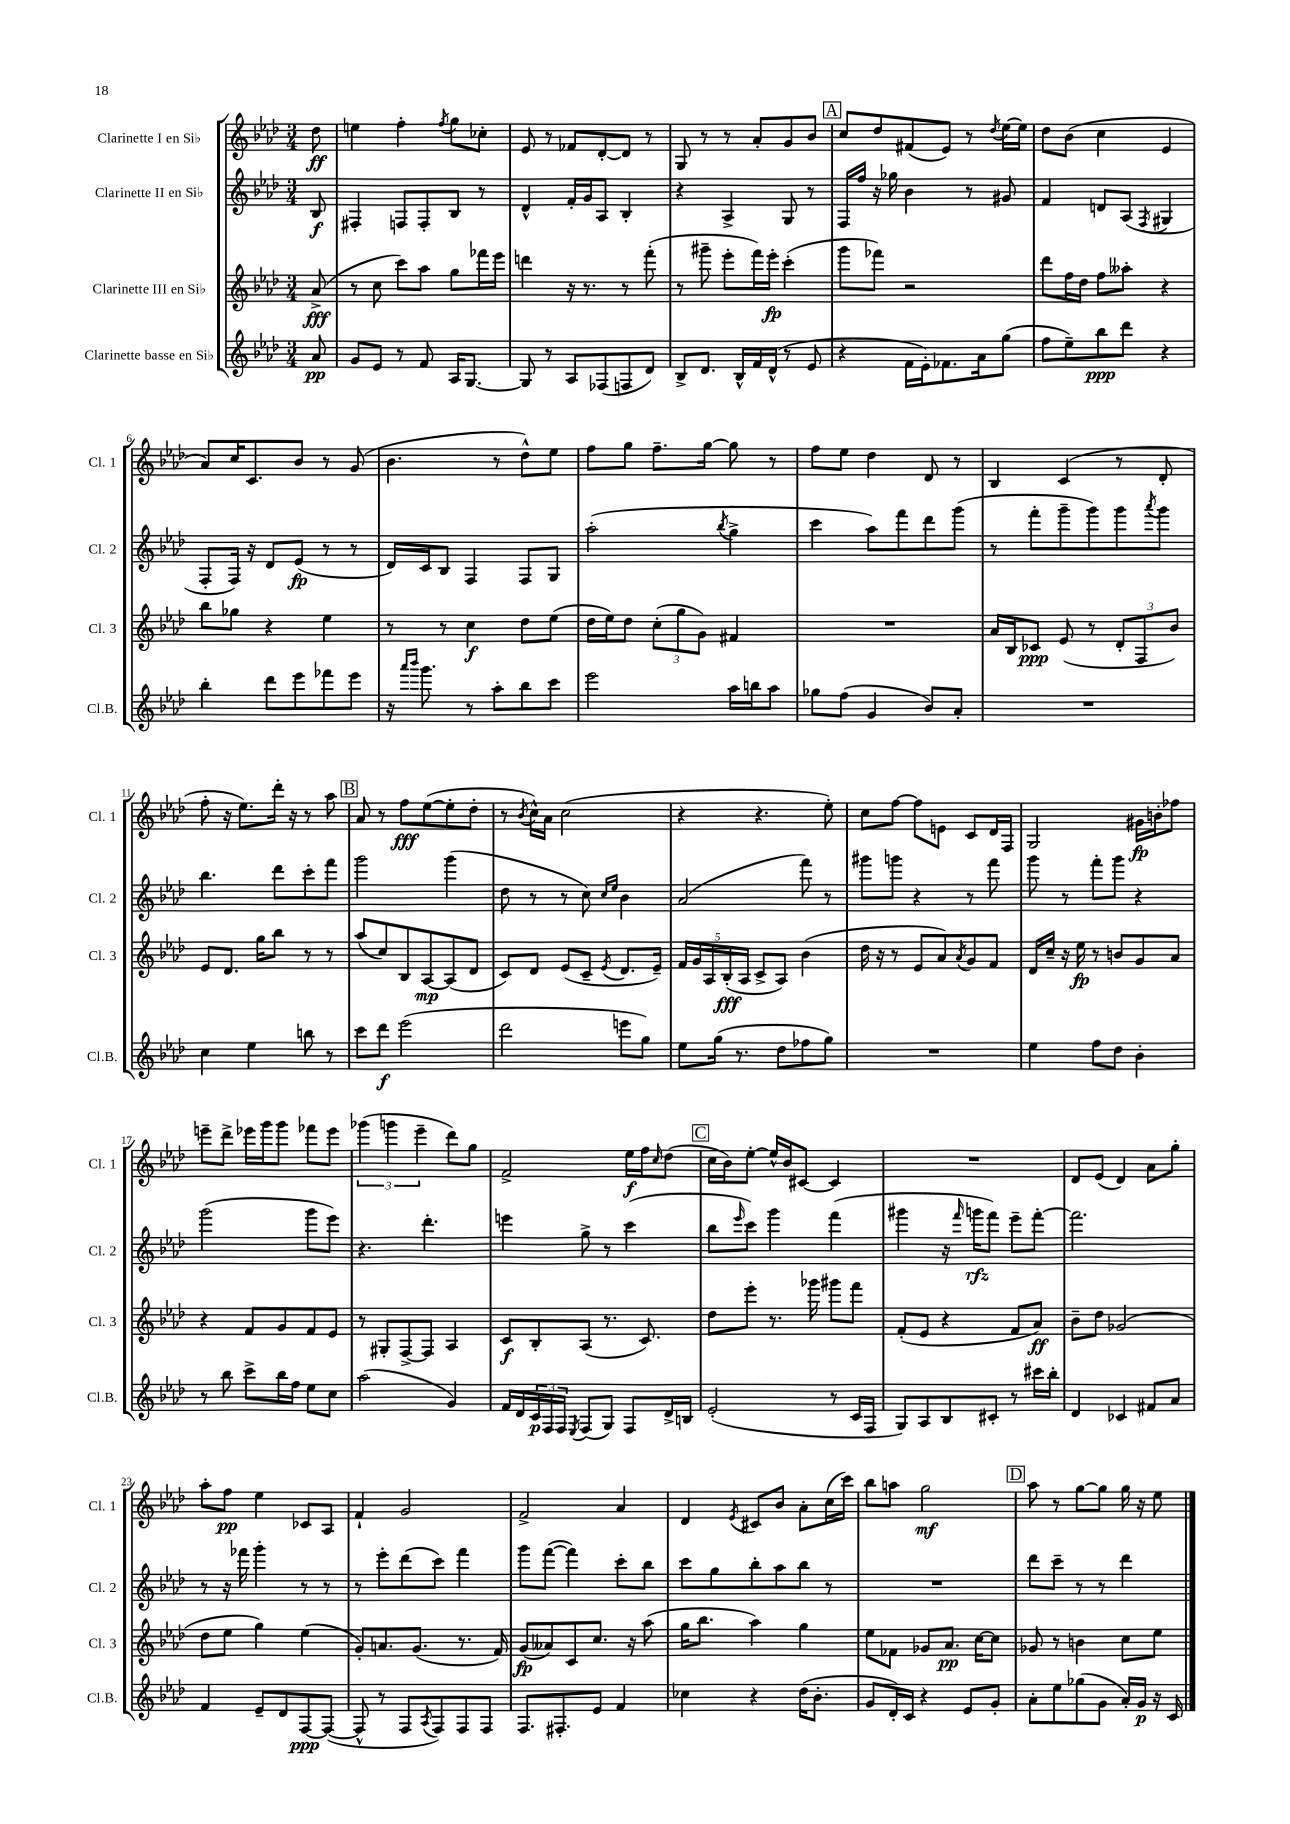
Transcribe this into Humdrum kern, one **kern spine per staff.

**kern	**dynam	**kern	**dynam	**kern	**dynam	**kern	**dynam
*part4	*part4	*part3	*part3	*part2	*part2	*part1	*part1
*staff4	*staff4	*staff3	*staff3	*staff2	*staff2	*staff1	*staff1
*I"Clarinette basse en Si♭	*	*I"Clarinette III en Si♭	*	*I"Clarinette II en Si♭	*	*I"Clarinette I en Si♭	*
*I'Cl.B.	*	*I'Cl. 3	*	*I'Cl. 2	*	*I'Cl. 1	*
*clefG2	*	*clefG2	*	*clefG2	*	*clefG2	*
*k[b-e-a-d-]	*	*k[b-e-a-d-]	*	*k[b-e-a-d-]	*	*k[b-e-a-d-]	*
*M3/4	*	*M3/4	*	*M3/4	*	*M3/4	*
=	=	=	=	=	=	=	=
8a-/	pp	(8a-^/	fff	8B-/	f	8dd-\	ff
=1	=1	=1	=1	=1	=1	=1	=1
8g/L	.	8r	.	4F#X'/	.	4een\	.
8e-/J	.	8cc\	.	.	.	.	.
8r	.	8ccc\L)	.	8Fn/L	.	4ff'\	.
8f/	.	8aa-\J	.	8F'/	.	.	.
.	.	.	.	.	.	8qff/	.
16A-/KL	.	8gg\L	.	8B-/J	.	8gg\L	.
[8.G/J	.	.	.	.	.	.	.
.	.	16fff-X\L	.	8r	.	8cc-X'\J	.
.	.	16eee-\JJ	.	.	.	.	.
=2	=2	=2	=2	=2	=2	=2	=2
8G/]	.	4dddn\	.	4d-^^/	.	8e-/	.
8r	.	.	.	.	.	8r	.
8A-/L	.	16r	.	16f'/LL	.	8f-X/L	.
.	.	8.r	.	16g/J	.	.	.
(8F-X/	.	.	.	8A-/J	.	[8d-'/	.
8Fn/	.	8r	.	4B-'/	.	8d-/J]	.
8d-/J)	.	(8fff'\	.	.	.	8r	.
=3	=3	=3	=3	=3	=3	=3	=3
8B-^/L	.	8r	.	4r	.	8G/	.
8.d-/J	.	8ggg#X~\	.	.	.	8r	.
.	.	8eee-'\L	.	4A-^/	.	8r	.
16B-^^/LL	.	.	.	.	.	.	.
16f/	.	16fff\L)	.	.	.	8a-'/L	.
(16d-^^/JJ	.	16eee-'\JJ	fp	.	.	.	.
8r	.	(4ccc'\	.	8G/	.	8g/	.
8e-/	.	.	.	8r	.	8b-/J	.
!!LO:REH:place=s1:t=A
=4	=4	=4	=4	=4	=4	=4	=4
4r	.	8ggg\L	.	16F/LL	.	8cc/L	.
.	.	.	.	16ff/JJ	.	.	.
.	.	8fff-X\J)	.	16r	.	8dd-/	.
.	.	.	.	16gg-X\	.	.	.
16f\LL	.	2r	.	4b-\	.	(8f#X/	.
16e-'\J)	.	.	.	.	.	.	.
8.f-X\	.	.	.	.	.	8e-/J)	.
.	.	.	.	8r	.	8r	.
16a-\k	.	.	.	.	.	.	.
.	.	.	.	.	.	8qdd-/	.
(8gg\J	.	.	.	8g#X/	.	[16ee-\LL	.
.	.	.	.	.	.	16ee-\JJ]	.
=5	=5	=5	=5	=5	=5	=5	=5
8ff\L	.	8ddd-\L	.	4f/	.	8dd-\L	.
8ee-~\)	.	16ff\L	.	.	.	(8b-\J	.
.	.	16dd-\JJ	.	.	.	.	.
8bb-\	ppp	8ff\L	.	8dn/L	.	4cc\	.
8ddd-\J	.	8aa--X'\J	.	(8A-/J	.	.	.
.	.	.	.	8qF/	.	.	.
4r	.	4r	.	4G#X/	.	4e-/	.
!!LO:LB:g=z
=6	=6	=6	=6	=6	=6	=6	=6
4bb-'\	.	8bb-\L	.	8F'/L	.	8a-/L)	.
.	.	8gg-X\J	.	16F/Jk)	.	16cc/K	.
.	.	.	.	16r	.	8.c/	.
8ddd-\L	.	4r	.	8d-/L	.	.	.
8eee-\	.	.	.	(8e-/J	fp	8b-/J	.
8fff-X\	.	4ee-\	.	8r	.	8r	.
8eee-\J	.	.	.	8r	.	(8g/	.
=7	=7	=7	=7	=7	=7	=7	=7
16r	.	8r	.	16d-/LL)	.	4.b-\	.
16qqaaa-/LL	.	.	.	.	.	.	.
16qqbbb-/JJ	.	.	.	.	.	.	.
8.ggg\	.	.	.	16c/J	.	.	.
.	.	8r	.	8B-/J	.	.	.
8r	.	4cc\	f	4F/	.	.	.
8aa-'\L	.	.	.	.	.	8r	.
8bb-\	.	8dd-\L	.	8F/L	.	8dd-^^\L)	.
8ccc\J	.	(8ee-\J	.	8G/J	.	8ee-\J	.
=8	=8	=8	=8	=8	=8	=8	=8
2eee-\	.	16dd-\LL	.	(2aa-'\	.	8ff\L	.
.	.	16ee-\J)	.	.	.	.	.
.	.	8dd-\J	.	.	.	8gg\J	.
.	.	(12cc'\L	.	.	.	8.ff~\L	.
.	.	12gg\	.	.	.	.	.
.	.	12g\J)	.	.	.	.	.
.	.	.	.	.	.	[16gg\Jk	.
.	.	.	.	8qbb-/	.	.	.
16aa-\LL	.	4f#X/	.	4gg^\	.	8gg\]	.
16bbn\J	.	.	.	.	.	.	.
8aa-\J	.	.	.	.	.	8r	.
=9	=9	=9	=9	=9	=9	=9	=9
8gg-X\L	.	2.r	.	4ccc\	.	8ff\L	.
(8ff\J	.	.	.	.	.	8ee-\J	.
4g/	.	.	.	8aa-\L)	.	4dd-\	.
.	.	.	.	8fff\	.	.	.
8b-/L)	.	.	.	8ddd-\	.	8d-/	.
8a-'/J	.	.	.	(8ggg\J	.	8r	.
=10	=10	=10	=10	=10	=10	=10	=10
2.r	.	16a-/LL	.	8r	.	4B-/	.
.	.	16B-/J	.	.	.	.	.
.	.	8c-X/J	ppp	8fff'\L	.	.	.
.	.	(8e-/	.	8ggg~\	.	(4c/	.
.	.	8r	.	8ggg\)	.	.	.
.	.	12d-'/L	.	8ggg\	.	8r	.
.	.	12F/	.	.	.	.	.
.	.	.	.	8qaaa-/	.	.	.
.	.	.	.	8ggg\J	.	8d-'/	.
.	.	12b-/J)	.	.	.	.	.
!!LO:LB:g=z
=11	=11	=11	=11	=11	=11	=11	=11
4cc\	.	8e-/L	.	4.bb-\	.	8ff'\	.
.	.	8.d-/J	.	.	.	16r	.
.	.	.	.	.	.	8.ee-\L)	.
4ee-\	.	.	.	.	.	.	.
.	.	16gg\KL	.	.	.	.	.
.	.	8bb-\J	.	8ddd-\L	.	16ddd-'\Jk	.
.	.	.	.	.	.	16r	.
8bbn\	.	8r	.	8ccc'\	.	8r	.
8r	.	8r	.	8fff\J	.	8aa-\	.
!!LO:REH:place=s1:t=B
=12	=12	=12	=12	=12	=12	=12	=12
8ccc\L	.	(8aa-/L	.	2ggg\	.	8a-/	.
8ddd-\J	f	8cc/)	.	.	.	8r	.
(2eee-\	.	8B-/	.	.	.	8ff\L	fff
.	.	[8A-/	mp	.	.	([8ee-\	.
.	.	(8A-/]	.	(4ggg\	.	8ee-'\]	.
.	.	8d-/J	.	.	.	8dd-'\J	.
=13	=13	=13	=13	=13	=13	=13	=13
2ddd-\	.	8c/L)	.	8dd-\	.	8r	.
.	.	.	.	.	.	8qb-/	.
.	.	8d-/J	.	8r	.	16cc^^\LL)	.
.	.	.	.	.	.	16a-\JJ	.
.	.	(8e-/L	.	8r	.	(2cc\	.
.	.	8c~/J	.	8cc\)	.	.	.
.	.	.	.	16qqcc/LL	.	.	.
.	.	8qe-/	.	16qqee-/JJ	.	.	.
8eeen\L	.	8.d-/L	.	4b-\	.	.	.
8gg\J)	.	.	.	.	.	.	.
.	.	16e-~/Jk)	.	.	.	.	.
=14	=14	=14	=14	=14	=14	=14	=14
8ee-\L	.	20f/LL	.	(2a-/	.	4r	.
.	.	20g/	.	.	.	.	.
.	.	20A-/	.	.	.	.	.
(16gg\Jk	.	.	.	.	.	.	.
.	.	(20B-'/	fff	.	.	.	.
8.r	.	.	.	.	.	.	.
.	.	20A-/JJ	.	.	.	.	.
.	.	8c^/L	.	.	.	4.r	.
8dd-\L	.	8A-/J)	.	.	.	.	.
8ff-X\	.	(4b-\	.	8fff\)	.	.	.
8gg\J)	.	.	.	8r	.	8ee-'\)	.
=15	=15	=15	=15	=15	=15	=15	=15
2.r	.	16dd-\	.	8ggg#X\L	.	8cc\L	.
.	.	16r	.	.	.	.	.
.	.	8r	.	8gggn\J	.	[8ff\J	.
.	.	8e-/L	.	4r	.	8ff\L]	.
.	.	8a-/)	.	.	.	8en\J	.
.	.	8qa-/	.	.	.	.	.
.	.	8g/	.	8r	.	8c/L	.
.	.	8f/J	.	8fff\	.	16d-/L	.
.	.	.	.	.	.	16F/JJ	.
=16	=16	=16	=16	=16	=16	=16	=16
4ee-\	.	16d-/LL	.	8ggg\	.	2G/	.
.	.	16cc~/JJ	.	.	.	.	.
.	.	16r	.	8r	.	.	.
.	.	16ee-\	fp	.	.	.	.
8ff\L	.	8r	.	8fff'\L	.	.	.
8dd-\J	.	8bn/L	.	8ggg\J	.	.	.
4b-'\	.	8g/	.	4r	.	16g#X\LL	fp
.	.	.	.	.	.	16bn'\J	.
.	.	8a-/J	.	.	.	8ff-X\J	.
!!LO:LB:g=z
=17	=17	=17	=17	=17	=17	=17	=17
8r	.	4r	.	(2ggg\	.	8eeen~\L	.
8bb-\	.	.	.	.	.	8ddd-^\J	.
8ccc^\L	.	8f/L	.	.	.	16eee-X\LL	.
.	.	.	.	.	.	16ggg\J	.
16bb-\L	.	8g/	.	.	.	8ggg\J	.
16ff\JJ	.	.	.	.	.	.	.
8ee-\L	.	8f/	.	8ggg\L	.	8fff-X\L	.
8cc\J	.	8e-/J	.	8eee-\J)	.	8eee-\J	.
=18	=18	=18	=18	=18	=18	=18	=18
(2aa-\	.	8r	.	4.r	.	(6ggg-X\	.
.	.	8G#X'/L	.	.	.	.	.
.	.	.	.	.	.	6gggn\	.
.	.	[8F^/	.	.	.	.	.
.	.	.	.	.	.	6eee-~\	.
.	.	8F/J]	.	4.ddd-'\	.	.	.
4g/)	.	4A-/	.	.	.	8ddd-\L)	.
.	.	.	.	.	.	8gg\J	.
=19	=19	=19	=19	=19	=19	=19	=19
16f/LL	.	8c/L	f	4eeen\	.	2f^/	.
16d-/	.	.	.	.	.	.	.
24c/	p	8B-'/	.	.	.	.	.
24F/	.	.	.	.	.	.	.
24F/JJ	.	.	.	.	.	.	.
8qE-/	.	.	.	.	.	.	.
(8F/L	.	(8A-/J	.	8gg^\	.	.	.
8G/J)	.	8.r	.	8r	.	.	.
8F/L	.	.	.	(4ccc\	.	16ee-\LL	f
.	.	8.c/)	.	.	.	16ff\J	.
.	.	.	.	.	.	16qqcc/	.
16d-^/L	.	.	.	.	.	(8dd-\J	.
16Bn/JJ	.	.	.	.	.	.	.
!!LO:REH:place=s1:t=C
=20	=20	=20	=20	=20	=20	=20	=20
(2e-'/	.	8dd-\L	.	8bb-\L	.	16cc\LL	.
.	.	.	.	.	.	16b-\J)	.
.	.	.	.	16qqeee-/	.	.	.
.	.	8eee-'\J	.	8ccc\J)	.	[8ee-'\J	.
.	.	8.r	.	4ggg\	.	16ee-^^/LL]	.
.	.	.	.	.	.	16b-/J	.
.	.	.	.	.	.	[8c#X/J	.
.	.	16ggg-X\	.	.	.	.	.
8r	.	8ggg#X\L	.	(4fff\	.	4c#/]	.
16c/LL	.	8fff\J	.	.	.	.	.
16F/JJ	.	.	.	.	.	.	.
=21	=21	=21	=21	=21	=21	=21	=21
8G/L)	.	(8f'/L	.	4ggg#X\	.	2.r	.
8A-/	.	8e-/J	.	.	.	.	.
8B-/	.	4r	.	16r	.	.	.
.	.	.	.	16qqfff/	.	.	.
.	.	.	.	16gggn\KL	rfz	.	.
8c#X'/J	.	.	.	8fff\J)	.	.	.
8r	.	8f/L	.	8eee-~\L	.	.	.
16ccc#X\LL	.	8a-/J)	ff	[8fff'\J	.	.	.
16bb-'\JJ	.	.	.	.	.	.	.
=22	=22	=22	=22	=22	=22	=22	=22
4d-/	.	8b-~\L	.	2.fff\]	.	8d-/L	.
.	.	8dd-\J	.	.	.	(8e-/J	.
4c-X/	.	(2g-X/	.	.	.	4d-/)	.
8f#X/L	.	.	.	.	.	8a-\L	.
8a-/J	.	.	.	.	.	8gg'\J	.
!!LO:LB:g=z
=23	=23	=23	=23	=23	=23	=23	=23
4f/	.	8dd-\L	.	8r	.	8aa-'\L	.
.	.	8ee-\J	.	16r	.	8ff\J	pp
.	.	.	.	16fff-X\	.	.	.
8e-~/L	.	4gg\)	.	4ggg'\	.	4ee-\	.
8d-/	.	.	.	.	.	.	.
[8F/	ppp	(4ee-\	.	8r	.	8c-X/L	.
(8F/J_	.	.	.	8r	.	8A-/J	.
=24	=24	=24	=24	=24	=24	=24	=24
8F^^/]	.	8g'/L)	.	8r	.	4f`/	.
8r	.	8.an/	.	8eee-'\L	.	.	.
8F/L	.	.	.	(8ddd-\	.	2g/	.
.	.	(8.g/J	.	.	.	.	.
8qA-/	.	.	.	.	.	.	.
8F/)	.	.	.	8ccc\J)	.	.	.
8F/	.	8.r	.	4fff\	.	.	.
8F/J	.	.	.	.	.	.	.
.	.	16f/)	.	.	.	.	.
=25	=25	=25	=25	=25	=25	=25	=25
8.F/L	.	(8g/L	fp	8ggg\L	.	2f^/	.
.	.	8a--X/)	.	([8fff\J	.	.	.
8.F#X'/	.	.	.	.	.	.	.
.	.	8c/	.	4fff\])	.	.	.
8e-/J	.	8.cc/J	.	.	.	.	.
4f/	.	.	.	8ccc'\L	.	4a-/	.
.	.	16r	.	.	.	.	.
.	.	(8aa-\	.	8bb-\J	.	.	.
=26	=26	=26	=26	=26	=26	=26	=26
4cc-X\	.	16gg\KL	.	8ccc\L	.	4d-/	.
.	.	8.bb-\J	.	.	.	.	.
.	.	.	.	8gg\	.	.	.
.	.	.	.	.	.	8qe-/	.
4r	.	4aa-\)	.	8bb-'\	.	8c#X/L	.
.	.	.	.	8aa-\	.	8b-/J	.
(16dd-\KL	.	4gg\	.	8bb-\J	.	8a-'\L	.
8.b-'\J	.	.	.	.	.	.	.
.	.	.	.	8r	.	(16cc\L	.
.	.	.	.	.	.	16ccc\JJ)	.
=27	=27	=27	=27	=27	=27	=27	=27
8g/L	.	8ee-\L	.	2.r	.	8bb-\L	.
16d-'/L)	.	8f-X\J	.	.	.	8aan\J	.
16c/JJ	.	.	.	.	.	.	.
4r	.	8g-X/L	.	.	.	2gg\	mf
.	.	8.a-/J	pp	.	.	.	.
8e-/L	.	.	.	.	.	.	.
.	.	[16cc\KL	.	.	.	.	.
8g'/J	.	8cc\J]	.	.	.	.	.
!!LO:REH:place=s1:t=D
=28	=28	=28	=28	=28	=28	=28	=28
8a-'\L	.	8g-X/	.	8ddd-\L	.	8aa-\	.
8ee-\	.	8r	.	8ccc~\J	.	8r	.
(8gg-X\	.	4bn\	.	8r	.	[8gg\L	.
8g\J	.	.	.	8r	.	8gg\J]	.
16a-'/LL)	.	8cc\L	.	4ddd-\	.	16gg\	.
16g/JJ	p	.	.	.	.	16r	.
16r	.	8ee-\J	.	.	.	8ee-\	.
16c/	.	.	.	.	.	.	.
==	==	==	==	==	==	==	==
*-	*-	*-	*-	*-	*-	*-	*-
